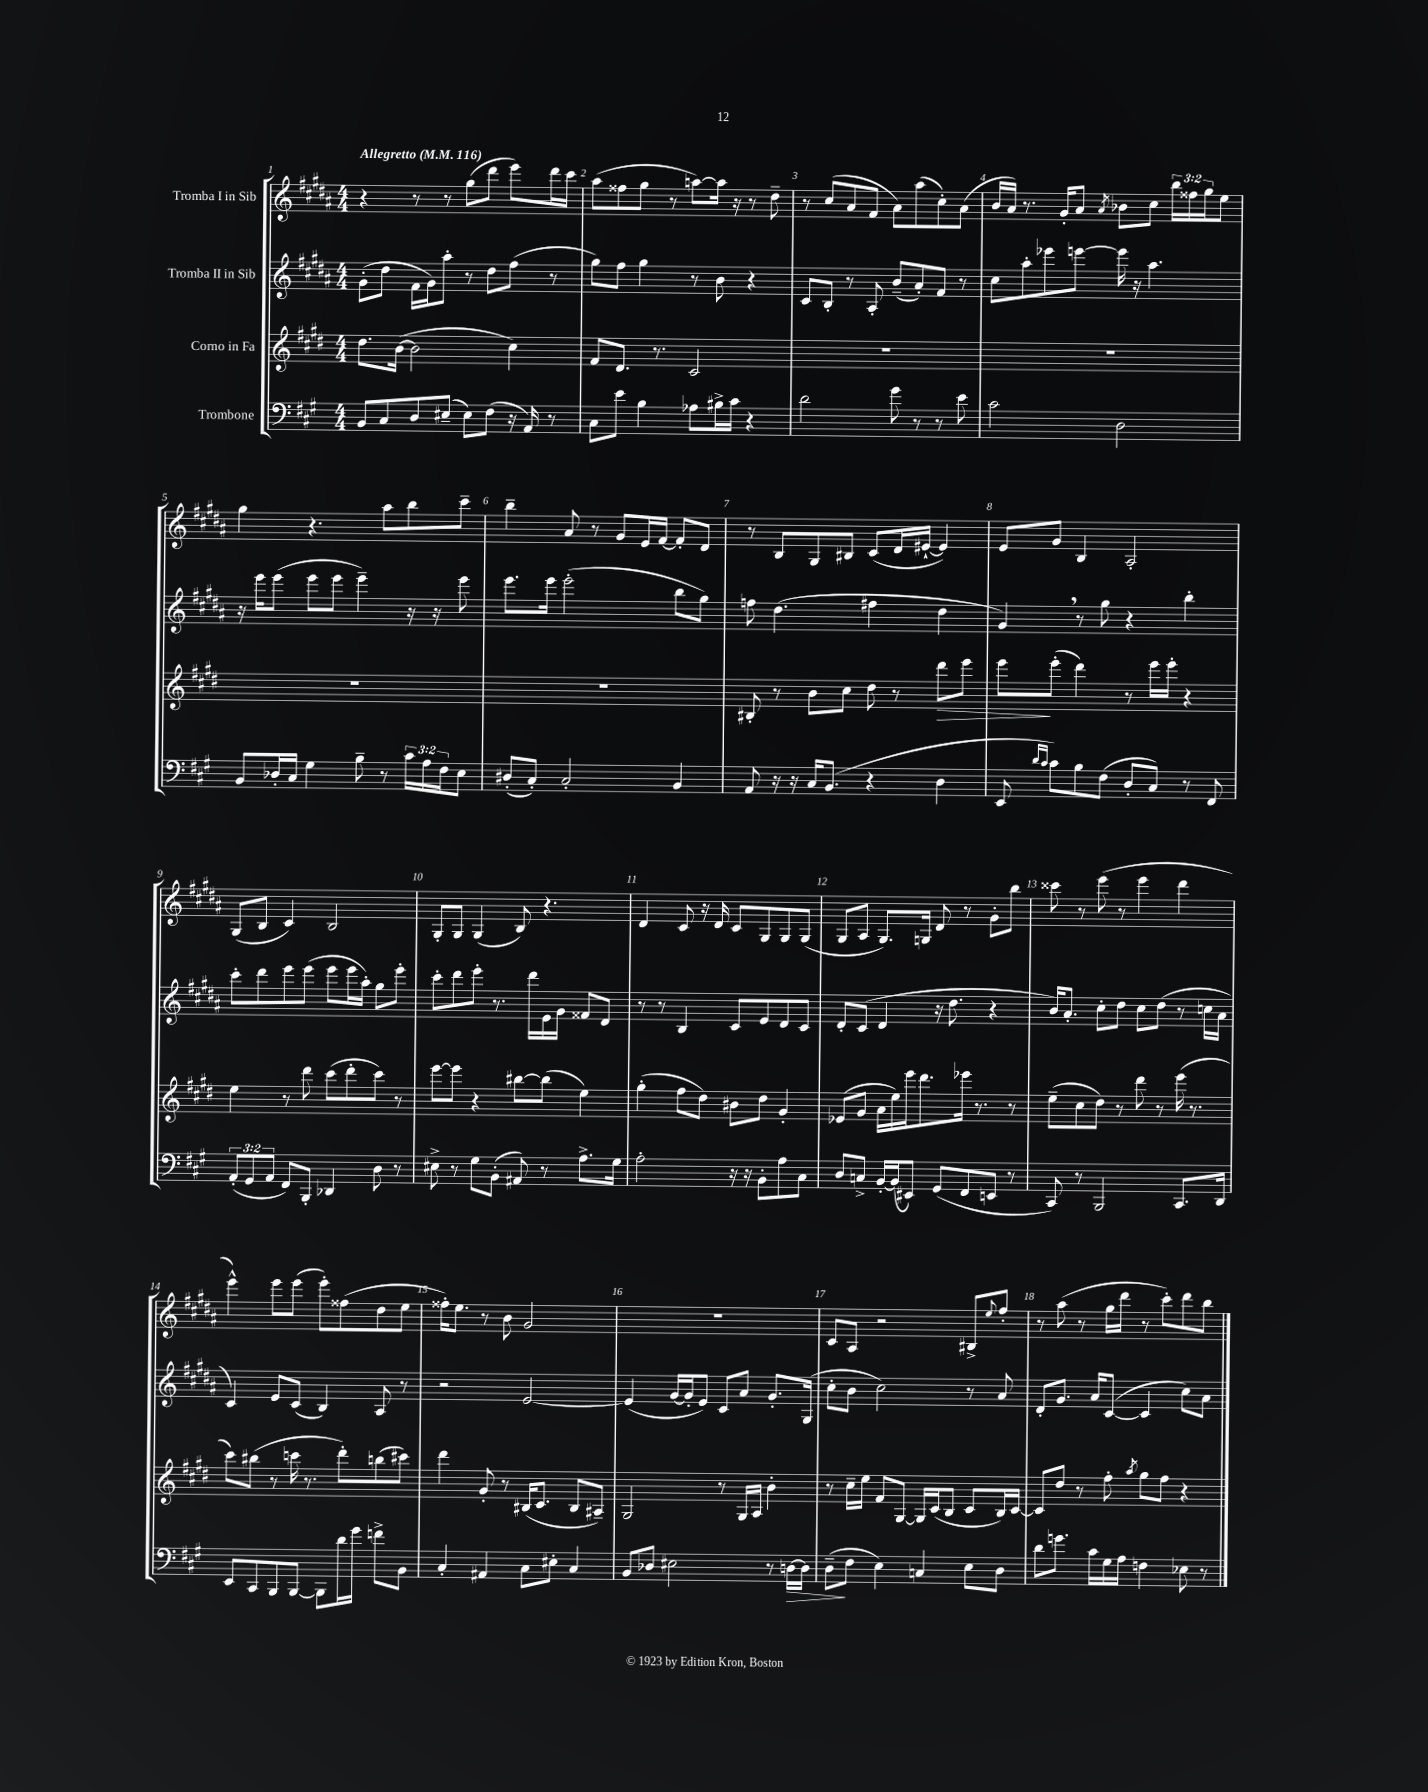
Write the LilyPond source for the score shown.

<<
\new StaffGroup <<
\new Staff = "s0" \with { instrumentName = "Tromba I in Sib" } {
    \clef treble \key b \major \numericTimeSignature \time 4/4 \override Staff.TupletNumber.text = #tuplet-number::calc-fraction-text \tempo "Allegretto" 4 = 116
    r4 r8 r8 gis''8( dis'''8 e'''8) dis'''16 cis'''16 |
    ais''8( fisis''8 gis''8 r8 a''8~) a''16 r16 r8 dis''8-- |
    r8 cis''8( ais'8 fis'8 ais'8) ais''8( cis''8-.) ais'8( |
    b'16 ais'16) r8. gis'16-. ais'8 \acciaccatura { ais'8 } bes'8 cis''8 \tuplet 3/2 { b''16 fisis''16 gis''16 } e''8 |
    gis''4 r4. ais''8 b''8 cis'''8-- |
    b''4-- ais'8 r8 gis'8 e'16 fis'16~ fis'8-. dis'8 |
    r8 b8 gis8 bis8 cis'8( dis'16 eis'16~-! eis'4) |
    e'8 gis'8 b4 ais2-. |
    gis8( b8 cis'4) b2 |
    gis8-. gis8 gis4( b8) r4. |
    dis'4 cis'8 r16 dis'16 cis'8 gis8 gis8 gis8( |
    gis8 ais8 gis8.) g16 dis'8 r8 gis'8-. b''8 |
    cisis'''8 r8 e'''8( r8 e'''4 dis'''4 |
    e'''4-^) e'''8 e'''8( e'''8-.) fisis''8( dis''8 e''8 |
    fisis''16-.) e''8. r8 b'8 gis'2 |
    R1 |
    cis'8 ais8 r2 bis8-> \appoggiatura { e''8 } fis''8-. |
    r8 ais''8( r8 gis''16 dis'''16 r8 cis'''8-.) dis'''8 b''8 \bar "|." |
}
\new Staff = "s1" \with { instrumentName = "Tromba II in Sib" } {
    \clef treble \key b \major \numericTimeSignature \time 4/4
    gis'8-.( dis''8 fis'16 gis'16) ais''8-. r8 dis''8 fis''8( r8 |
    gis''8) fis''8 gis''4 r8 b'8 r4 |
    cis'8 b8-. r8 ais8-. b'8--( ais'8-.) fis'8 r8 |
    cis''8 ais''8-. ees'''8 e'''8~ e'''16 r16 ais''4. |
    r16 e'''16 e'''8( e'''8 e'''8 e'''4--) r16 r16 e'''8 |
    e'''8. e'''16 e'''2-.( b''8 gis''8) |
    f''8 dis''4.( fis''4 dis''4 |
    gis'4) \breathe r8 gis''8 r4 b''4-. |
    cis'''8-. dis'''8 e'''8 e'''8( e'''8 e'''16 ais''16-.) gis''8 e'''8-. |
    cis'''8-. dis'''8 e'''8-. r8. dis'''16 e'16 gis'16 fisis'8 dis'8 |
    r8 r8 b4 cis'8 e'8 dis'8 cis'8 |
    dis'8-. cis'8( dis'4 r16 dis''8. r4 |
    b'16) ais'8.-. cis''8-. dis''8 cis''8 dis''8( r8 c''16 ais'16 |
    cis'4) e'8 cis'8( b4) ais8 r8 |
    r2 e'2~ |
    e'4( gis'16~ gis'16-. e'8) cis'8 ais'8 gis'8.-. gis16( |
    cis''8-. b'8 cis''2) r8 ais'8 |
    dis'8-. gis'8. ais'16 cis'8~( cis'4 cis''8) ais'8 \bar "|." |
}
\new Staff = "s2" \with { instrumentName = "Corno in Fa" } {
    \clef treble \key e \major \numericTimeSignature \time 4/4
    dis''8. b'16~( b'2 cis''4) |
    fis'8 dis'8. r8. cis'2 |
    R1 |
    R1 |
    R1 |
    R1 |
    bis8-. r8 b'8 cis''8 dis''8 r8 dis'''8\> e'''8 |
    e'''8\! e'''8-.( dis'''4) r8 e'''16 e'''16-. r4 |
    e''4 r8 dis'''8 cis'''8( dis'''8-. cis'''8) r8 |
    e'''8~ e'''8 r4 bis''8~ bis''8( e''4) |
    gis''4-.( fis''8 dis''8) bis'8 dis''8 gis'4-. |
    ees'8( gis'8 a'16 e''16) e'''16 dis'''8. ees'''16 r8. r8 |
    e''8--( cis''8 dis''8) r8 dis'''8 r8 e'''16( r8. |
    cis'''8) bis''8( r8 c'''16 r8. dis'''8-.) b''8( cis'''8) |
    dis'''4 gis'8-. r8 bis16( cis'8. bis8 ais8--) |
    gis2 r8 gis16 a16 b'4-. |
    r8 cis''16-- e''16 fis'8 gis8~ gis16 cis'16( b8 cis'8 b16) cis'16~ |
    cis'8 dis''8 r8 fis''8-. \acciaccatura { a''8 } gis''8 fis''8 r4 \bar "|." |
}
\new Staff = "s3" \with { instrumentName = "Trombone" } {
    \clef bass \key a \major \numericTimeSignature \time 4/4 \override Staff.TupletNumber.text = #tuplet-number::calc-fraction-text
    b,8 cis8 d8 eis8--( eis8) fis8( r16 a,16) r8 |
    cis8 e'8 b4 aes8 bis16-> cis'16 r4 |
    d'2 gis'8 r8 r8 e'8 |
    cis'2 d2 |
    b,8 des16-. cis16 gis4 b8-- r8 \tuplet 3/2 { cis'16 a16 fis16 } e8 |
    dis8-.( cis8-.) cis2-. b,4 |
    a,8 r16 r16 cis16 b,8.( r4 d4 |
    e,8 \grace { d'16 cis'16 } cis'8) b8 fis8( d8-. cis8) r8 fis,8 |
    \tuplet 3/2 { a,8-.( gis,8 a,8 } fis,8) b,,8-. des,4 d8 r8 |
    eis8-> r8 gis8 b,8-.( ais,8) r8 a8.-> gis16 |
    a2-. r16 r16 b,8-. a8 cis8 |
    d8 c8-> b,16~-. b,16( eis,8) gis,8( fis,8 e,8 r8 |
    cis,8) r8 b,,2 cis,8. d,16 |
    e,8 cis,8 b,,8 b,,8~ b,,8 d'16 gis'16 f'8-> b,8 |
    cis4-. ais,4 cis8 eis8-. cis4 |
    b,8 des8 eis2 r8 d16~\> d16 |
    d8--\!( fis8 e4) c4 e8 d8 |
    d'8 g'8. cis'16 gis16 a16 f4 ees8 r8 \bar "|." |
}
>>
>>
\layout { \context { \Score \override BarNumber.break-visibility = ##(#f #t #t) barNumberVisibility = #all-bar-numbers-visible } }
